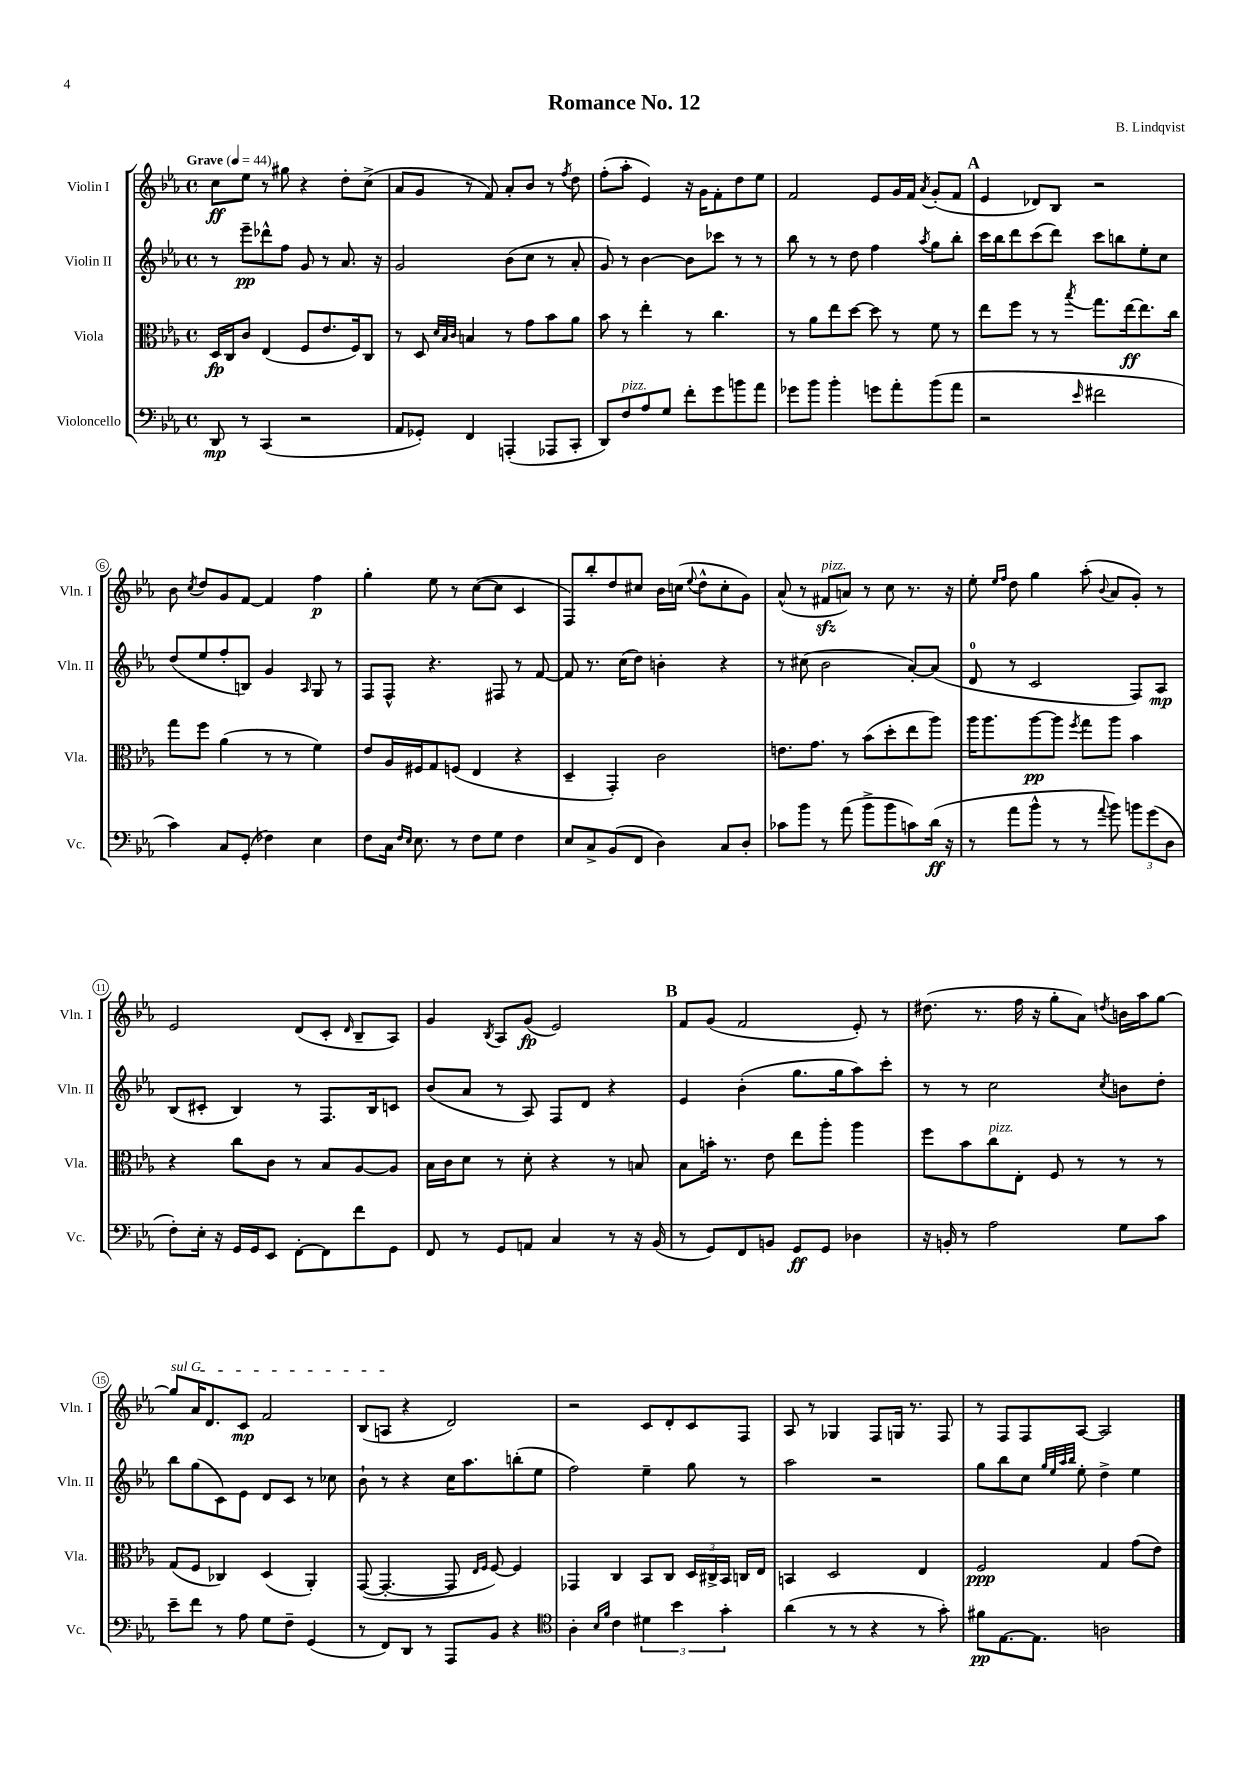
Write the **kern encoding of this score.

**kern	**kern	**kern	**kern
*staff4	*staff3	*staff2	*staff1
*clefF4	*clefC3	*clefG2	*clefG2
*k[b-e-a-]	*k[b-e-a-]	*k[b-e-a-]	*k[b-e-a-]
*M4/4	*M4/4	*M4/4	*M4/4
*met(c)	*met(c)	*met(c)	*met(c)
*MM44	*MM44	*MM44	*MM44
8DD	16D	8r	8cc
.	16C	.	.
8r	8c	8eee-~	8ee-
(4CC	(4E-	8ddd-^^	8r
.	.	8ff	8gg#
2r	8F	8g	4r
.	8.e-	8r	.
.	.	8.a-	8dd'
.	16F)	.	.
.	8C	.	(8cc^
.	.	16r	.
=	=	=	=
8AA-	8r	2g	8a-
8GG-')	8D	.	8g
.	32qqd	.	.
.	32qqB-	.	.
.	32qqc	.	.
4FF	4B	.	8r
.	.	.	8f)
(4AAA'	8r	(8b-	8a-'
.	8g	8cc	8b-
8AAA-	8b-	8r	8r
.	.	.	8qff
8CC'	8a-	8a-'	8dd
=	=	=	=
8DD)	8b-	8g)	(8ff'
8F	8r	8r	8aa-'
8A-	4ee-'	[4b-	4e-)
8G	.	.	.
8f'	8r	8b-]	16r
.	.	.	16g
8g	4.cc	8ccc-	8f'
8b	.	8r	8dd
8a-	.	8r	8ee-
=	=	=	=
8g-	8r	8bb-	2f
8b-	8a-	8r	.
4b-'	8ee-	8r	.
.	[8dd	8dd	.
8g	8dd]	4ff	8e-
8a-'	8r	.	16g
.	.	.	16f
.	.	8qaa-	8qa-
(8b-	8f	8gg	(8g'
8a-	8r	8bb-'	8f
=	=	=	=
2r	8ee-	16ccc	4e-
.	.	16bb-	.
.	8ff	8ddd	.
.	8r	(8ccc	8d-)
.	8r	8ddd)	8B-
16qqe-	8qbb-	.	.
2f#	8.gg	8ccc	2r
.	.	8bb	.
.	[16ee-	.	.
.	8.ee-]	8ee-'	.
.	.	8cc	.
.	16cc	.	.
=	=	=	=
4c)	8gg	(8dd	8b-
.	.	.	8qcc
.	8ff	8ee-	8dd
8C	(4a-	8ff'	8g
(8GG'	.	8B)	[8f
4F-)	8r	4g	4f]
.	8r	.	.
.	.	16qqA-	.
4E-	4f)	8G	4ff
.	.	8r	.
=	=	=	=
8F	8e-	8F	4gg'
16C	16A-	8F^^	.
16qqF	.	.	.
16qqE-	.	.	.
8.E-	16F#	.	.
.	8G	4.r	8ee-
8r	(8F	.	8r
8F	4E-	.	([8cc
8G	.	8F#	8cc]
4F	4r	8r	4c
.	.	[8f	.
=	=	=	=
8E-	4D~	8f]	8F)
8C^	.	8.r	8bb-'
(8BB-	4GG')	.	8dd
.	.	(16cc	.
8FF	.	8dd)	8cc#
4D)	2c	4b'	16b-
.	.	.	(16cc
.	.	.	8qqee-
.	.	.	8dd^^
8C	.	4r	8cc'
8D'	.	.	8g)
=	=	=	=
8c-	8.e	8r	(8a-^^
8b-	.	(8cc#	8r
.	8.g	.	.
8r	.	2b-	8f#
(8a-	8r	.	8a)
8b-^	(8b-	.	8r
8b-	8dd'	.	8cc
8c)	8ee-	[8a-')	8.r
(16d	8aa-)	(8a-]	.
16r	.	.	16r
=	=	=	=
8r	16aa-	8d	8ee-'
.	8.aa-	.	.
.	.	.	16qqee-
.	.	.	16qqff
8a-	.	8r	8dd
8b-^^	[8aa-	2c	4gg
8r	8aa-]	.	.
.	8qff	.	.
8r	8gg	.	(8aa-'
8qqa-	.	.	8qqb-
8b-)	8aa-	.	8a-
12b	4b-	8F)	8g')
(12g	.	.	.
.	.	8A-	8r
12D	.	.	.
=	=	=	=
8F')	4r	(8B-	2e-
16E-'	.	8c#'	.
16r	.	.	.
16GG	8cc	4B-)	.
16GG	.	.	.
8EE-	8c	.	.
[8FF'	8r	8r	(8d
8FF]	8B-	8.F	8c'
.	.	.	16qqd
8f	[8A-	.	8B-~
.	.	16B-	.
8GG	8A-]	8c	8A-)
=	=	=	=
8FF	16B-	(8b-	4g
.	16c	.	.
8r	8d	8a-	.
.	.	.	8qB-
8GG	8r	8r	8A-
8AA	8d'	8A-)	(8g
4C	4r	8F	2e-)
.	.	8d	.
8r	8r	4r	.
16r	8B	.	.
(16BB-	.	.	.
=	=	=	=
8r	8B-	4e-	8f
8GG)	16b'	.	(8g
.	8.r	.	.
8FF	.	(4b-'	2f
8BB	8e-	.	.
8GG	8ee-	8.gg	.
8GG	8aa-'	.	.
.	.	16gg	.
4D-	4aa-	8aa-)	8e-')
.	.	8ccc'	8r
=	=	=	=
16r	8ff	8r	(8.dd#
16BB'	.	.	.
8r	8b-	8r	.
.	.	.	8.r
2A-	8cc	2cc	.
.	8E-'	.	16ff
.	.	.	16r
.	8F	.	8gg'
.	8r	.	8a-)
.	.	8qcc	8qdd
8G	8r	8b	16b
.	.	.	16aa-
8c	8r	8dd'	[8gg
=	=	=	=
8e-~	(8G	8bb-	8gg]
8f	8F	(8gg	16a-
.	.	.	8.d
8r	4C-)	8c)	.
8A-	.	8e-	8c
8G	(4D	8d	2f
8F~	.	8c	.
(4GG	4AA-')	8r	.
.	.	8cc-	.
=	=	=	=
8r	([8GG	8b-`	(8B-
8FF)	4.GG'_	8r	8A
8DD	.	4r	4r
8r	.	.	.
8AAA-	8GG]	16cc	2d)
.	.	8.aa-	.
.	16qqE-	.	.
.	16qqF	.	.
8BB-	[8F)	.	.
4r	4F]	(8bb'	.
.	.	8ee-	.
=	=	=	=
*clefC4	*	*	*
4A-'	4GG-	2ff)	2r
16qqB-	.	.	.
16qqf	.	.	.
4c	4C	.	.
6d#	8BB-	4ee-~	8c
.	8C	.	8d'
6b-	.	.	.
.	24D	8gg	8c
.	24C#^	.	.
6g'	24BB-	.	.
.	16C	8r	8F
.	16E-	.	.
=	=	=	=
(4a-	4BB	2aa-	8A-
.	.	.	8r
8r	2D	.	4G-
8r	.	.	.
4r	.	2r	8F
.	.	.	16G
.	.	.	8.r
8r	4E-	.	.
8g')	.	.	8F
=	=	=	=
8f#	2F	8gg	8r
[8.E-	.	8bb-	8F
.	.	8cc	8F
8.E-]	.	.	.
.	.	32qqgg	.
.	.	32qqee-	.
.	.	32qqaa-	.
.	.	32qqbb-	.
.	.	8ee-'	[8A-
2A	4G	4dd^	2A-]
.	(8g	4ee-	.
.	8e-)	.	.
==	==	==	==
*-	*-	*-	*-
